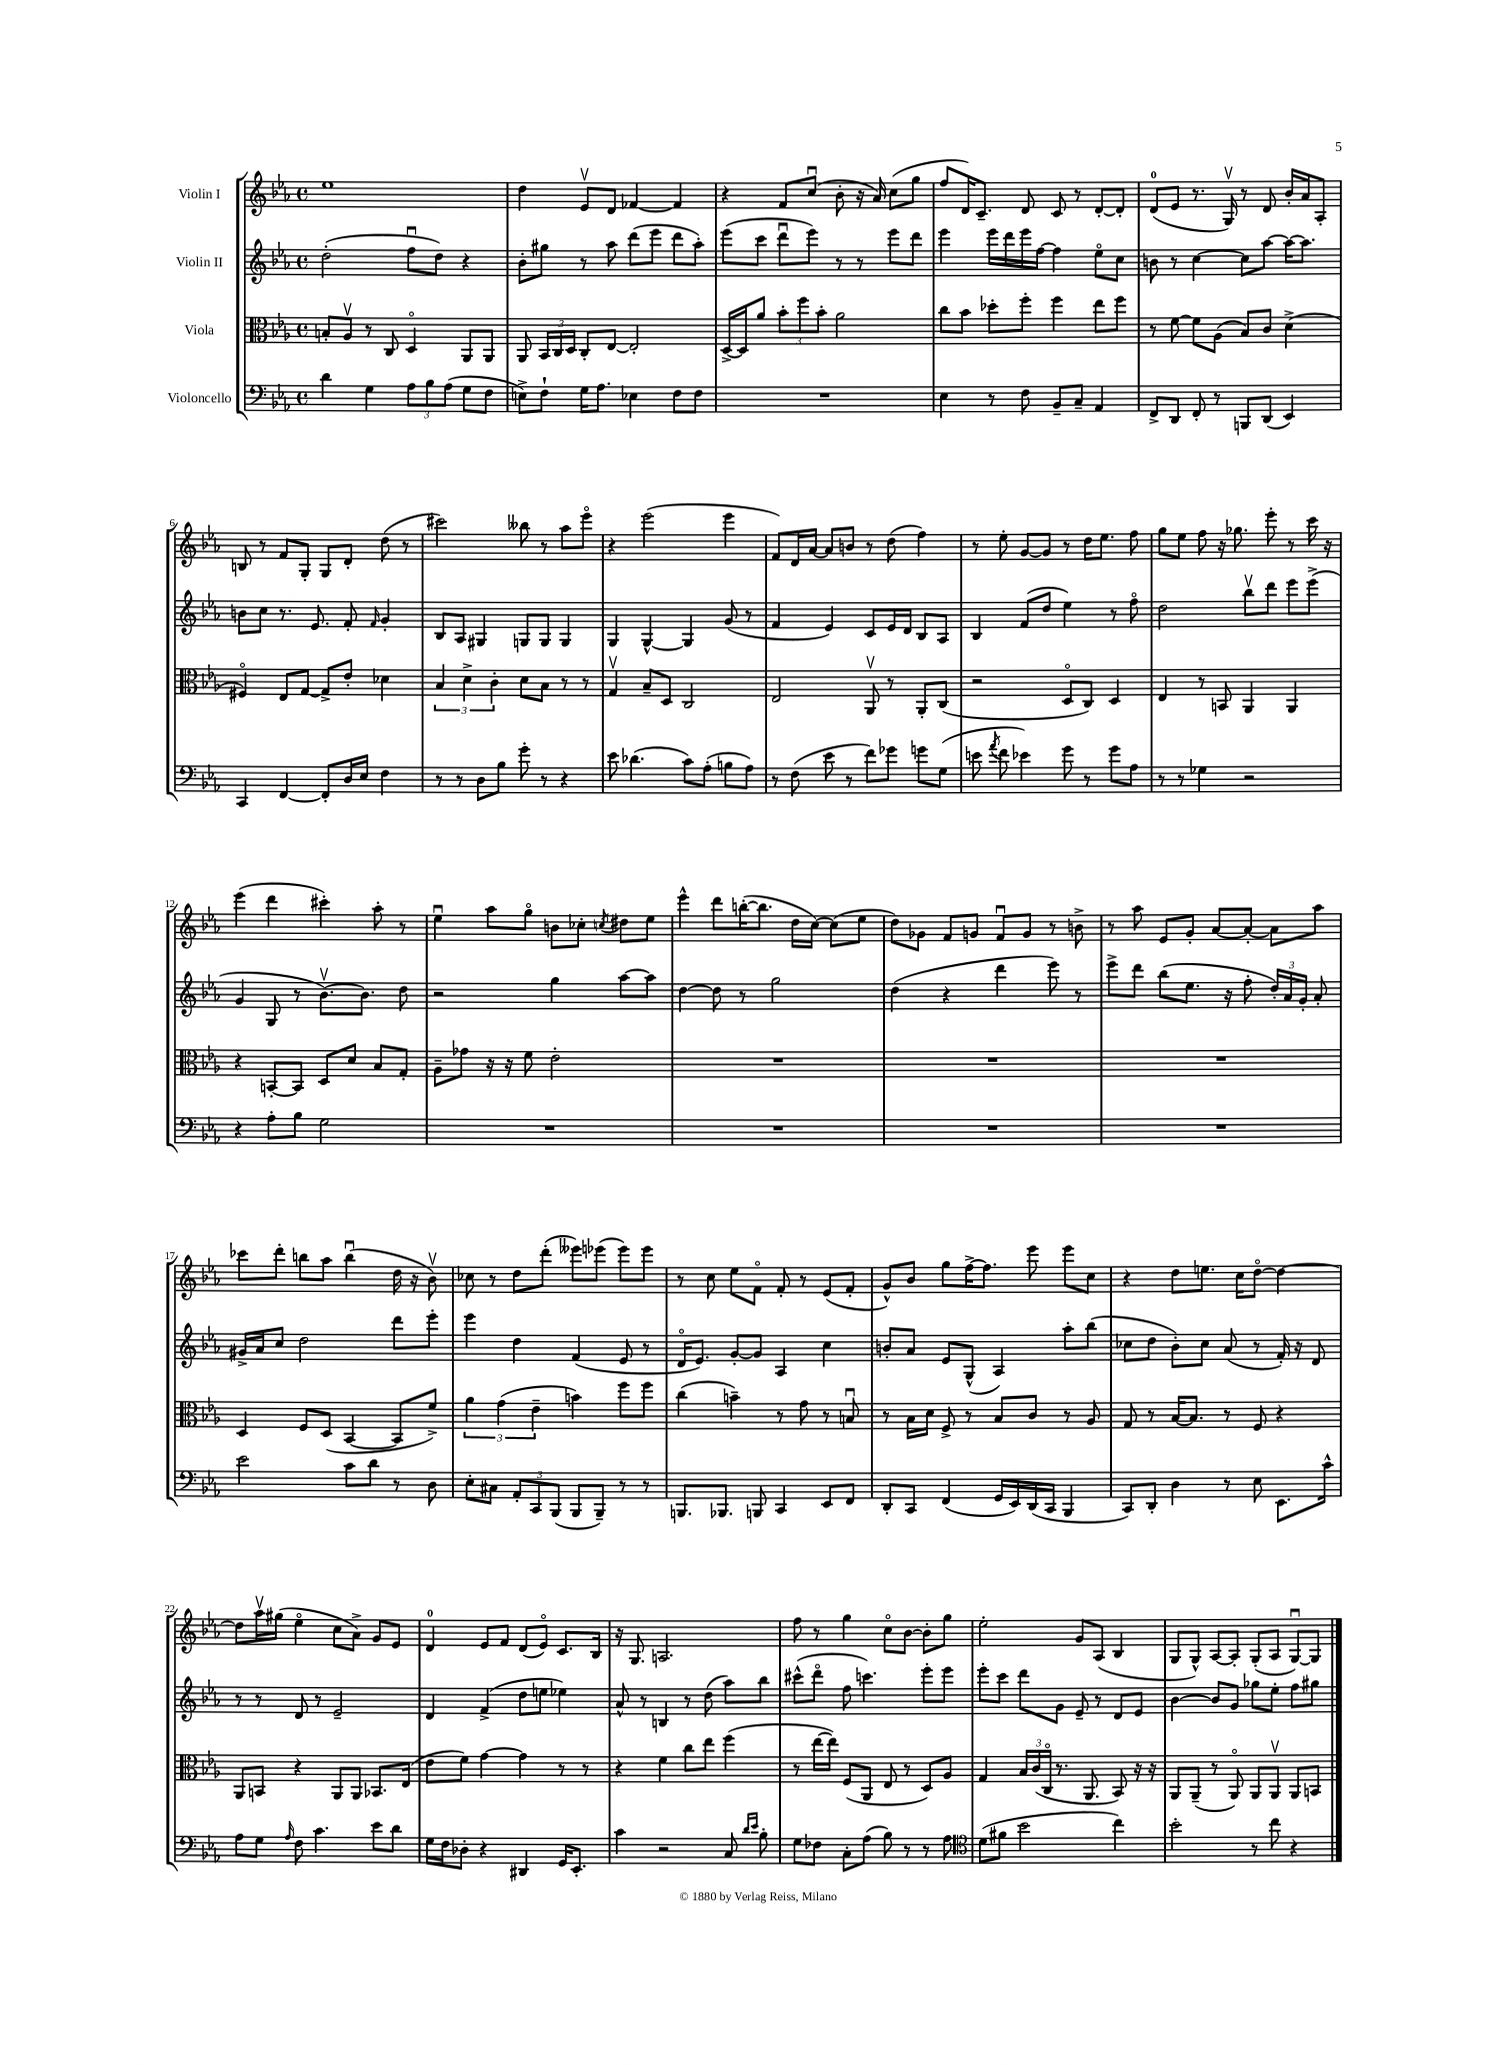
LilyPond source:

<<
\new StaffGroup <<
\new Staff = "s0" \with { instrumentName = "Violin I" } {
    \clef treble \key ees \major \defaultTimeSignature \time 4/4
    \autoBeamOff ees''1 |
    d''4 ees'8[\upbow d'8] fes'4~ fes'4 |
    r4 f'8[ c''8]\downbow( bes'8-. r16 aes'16) c''8[( g''8] |
    f''8[ d'16) c'8.]-- d'8 c'8 r8 d'8[~-. d'8]-. |
    d'8[-0( ees'8] r8. g16\upbow) r8 d'8 bes'16[-. aes'16 aes8]-. |
    b8 r8 f'8[ g8]-. g8[ d'8]-. d''8( r8 |
    cis'''2) beses''8 r8 aes''8[ ees'''8]\flageolet |
    r4 ees'''2( ees'''4 |
    f'8[) d'16 aes'16]~ aes'8[ b'8] r8 d''8( f''4) |
    r8 ees''8-. g'8[~ g'8] r8 d''16[ ees''8.] f''8 |
    g''8[ ees''8] f''8 r16 ges''8. ees'''8-. r8 c'''16 r16 |
    ees'''4( d'''4 cis'''4-.) aes''8-. r8 |
    ees''4\downbow aes''8[ g''8]\flageolet b'8[ ces''8]-. \acciaccatura { c''8 } dis''8[ ees''8] |
    ees'''4-^ d'''8[ b''16~-.( b''8.] d''16[ c''16]~) c''8[( ees''8] |
    d''8[) ges'8] f'8[ g'8] f'8[\downbow g'8] r8 b'8-> |
    r8 aes''8 ees'8[ g'8]-. aes'8[~ aes'8]~-. aes'8[ aes''8] |
    ces'''8[ d'''8]-. b''8[ aes''8] b''4\downbow( d''16 r16 bes'8\upbow) |
    ces''8 r8 d''8[ d'''8]-.( eeses'''8[) ees'''8]( ees'''8[) ees'''8] |
    r8 c''8 ees''8[ f'8]\flageolet f'8-. r8 ees'8[( f'8]-. |
    g'8[-^) bes'8] g''8[ f''16~-> f''8.] ees'''8 ees'''8[ c''8] |
    r4 d''8[ e''8.] c''16[ d''8]~\flageolet d''4~ |
    d''8[ aes''16\upbow gis''16]( ees''4\flageolet c''8[ aes'8]->) g'8[ ees'8] |
    d'4-0 ees'8[ f'8] d'8[( ees'8]\flageolet) c'8.[ bes16] |
    r16 g8. a2. |
    f''8 r8 g''4 c''8[\flageolet bes'8]~ bes'8[-. g''8] |
    ees''2-. g'8[ aes8]( bes4 |
    g8[ g8]-^) aes8[~ aes8]-. g8[-.( aes8] g8[~\downbow) g8] \bar "|." |
}
\new Staff = "s1" \with { instrumentName = "Violin II" } {
    \clef treble \key ees \major \defaultTimeSignature \time 4/4
    \autoBeamOff d''2-.( f''8[\downbow d''8]) r4 |
    bes'8[-. gis''8] r8 aes''8 d'''8[( ees'''8] d'''8[ aes''8]-.) |
    ees'''8[( c'''8] d'''8[\downbow ees'''8]) r8 r8 ees'''8[ d'''8] |
    ees'''4 ees'''16[ d'''16 ees'''16 f''16]~ f''4 ees''8[\flageolet c''8] |
    b'8 r8 c''4~ c''8[ aes''8]~ aes''16[~ aes''8.] |
    b'8[ c''8] r8. ees'8. f'8-. \grace { f'16 } g'4-. |
    bes8[ aes8] gis4 g8[ g8] g4 |
    g4 g4~-^ g4 g'8( r8 |
    f'4 ees'4) c'8[ ees'16 d'16] bes8[ aes8] |
    bes4 f'8[( d''8] ees''4) r8 f''8\flageolet |
    d''2 bes''8[\upbow d'''8] ees'''8[ ees'''8]->( |
    g'4 g8 r8 bes'8.[~\upbow) bes'8.] d''8 |
    r2 g''4 aes''8[~ aes''8] |
    d''4~ d''8 r8 g''2 |
    d''4( r4 d'''4 ees'''8) r8 |
    ees'''8[-> d'''8] bes''8[( ees''8.] r16 f''8-. \tuplet 3/2 { d''16[-.) aes'16 g'16]-. } aes'8-. |
    gis'16[-> aes'16 c''8] d''2 d'''8[ ees'''8]-. |
    ees'''4 d''4 f'4( ees'8 r8 |
    d'16[\flageolet ees'8.]) g'8[~-. g'8] aes4 c''4 |
    b'8[-. aes'8] ees'8[ g8]-^( aes4) aes''8[-. bes''8]( |
    ces''8[ d''8] bes'8[-.) ces''8] aes'8( r8 f'16-.) r16 d'8 |
    r8 r8 d'8 r8 ees'2-- |
    d'4 f'4->( d''8[ e''8] ees''4) |
    aes'8-^ r8 b4 r8 d''8( aes''8[) bes''8] |
    cis'''8[-^( d'''8]\flageolet f''8 c'''4.) ees'''8[-. ees'''8] |
    ees'''8[-. c'''8] d'''8[ g'8] ees'8-- r8 d'8[ ees'8] |
    bes'4~ bes'8[ g'8] ges''8[ ees''8]-. f''8[ gis''8] \bar "|." |
}
\new Staff = "s2" \with { instrumentName = "Viola" } {
    \clef alto \key ees \major \defaultTimeSignature \time 4/4
    \autoBeamOff b8[-. aes8]\upbow r8 c8 d4\flageolet aes,8[ aes,8] |
    aes,8 \tuplet 3/2 { bes,16[ c16 d16] } c8[-. ees8]~ ees2-. |
    d16[~-> d16 aes'8] \tuplet 3/2 { bes'8[-. f''8 bes'8]-. } aes'2 |
    c''8[ bes'8] des''8[-. f''8]-. f''4 ees''8[ f''8] |
    r8 f'8~ f'8[ aes8]( bes8[) c'8] d'4->( |
    fis4\flageolet) ees8[ g8]~ g8[-> ees'8]-. des'4 |
    \tuplet 3/2 { bes4 d'4-> c'4-. } d'8[ bes8] r8 r8 |
    g4\upbow bes8[-- d8] c2 |
    ees2 aes,8\upbow r8 aes,8[-. c8]( |
    r2 d8[\flageolet c8]) d4 |
    ees4 r8 b,8 aes,4 aes,4 |
    r4 b,8[~-. b,8] d8[ d'8] bes8[ g8]-. |
    aes8[-- ges'8] r16 r16 f'8 ees'2-. |
    R1 |
    R1 |
    R1 |
    d4 f8[ d8]( bes,4~ bes,8[ f'8]->) |
    \tuplet 3/2 { aes'4 g'4( ees'4-- } b'4) f''8[ f''8] |
    c''4( b'4--) r8 g'8 r8 b8\downbow |
    r8 bes16[ d'16] f8-> r8 bes8[ c'8] r8 aes8 |
    g8 r8 bes16[~ bes8.] r8 f8 r4 |
    aes,8[ b,8] r4 aes,8[ aes,8] bes,8.[ ees16]( |
    ees'8[ f'8]) g'4~ g'4 r8 r8 |
    r4 f'4 c''8[ ees''8] f''4( |
    r8 ees''16[~ ees''16]) f8[( aes,8] ees8 r8 d8[) aes8] |
    g4 \tuplet 3/2 { bes16[ c'16( c16]\flageolet } r8. aes,8. bes,8) r16 r16 |
    aes,8[ aes,8]--( r8 aes,8\flageolet) aes,8[ aes,8]\upbow aes,8[ b,8] \bar "|." |
}
\new Staff = "s3" \with { instrumentName = "Violoncello" } {
    \clef bass \key ees \major \defaultTimeSignature \time 4/4
    \autoBeamOff d'4 g4 \tuplet 3/2 { aes8[ bes8 aes8]( } g8[ f8] |
    e8[->) f8]-! g16[ aes8.] ees4 f8[ f8] |
    R1 |
    ees4 r8 f8 bes,8[-- c8]-- aes,4 |
    f,8[-> d,8] f,8-. r8 b,,8[ d,8]( ees,4) |
    c,4 f,4~ f,8[-. d16 ees16] f4 |
    r8 r8 d8[ bes8] g'8-. r8 r4 |
    ees'8 des'4.( c'8[) aes8]-.( b8[ aes8]) |
    r8 f8( ees'8 r8 f'8[) ges'8] g'8[ g8]( |
    e'8 \acciaccatura { aes'8 } f'8 ees'4) g'8 r8 g'8[ aes8] |
    r8 r8 ges4 r2 |
    r4 aes8[-. bes8] g2 |
    R1 |
    R1 |
    R1 |
    R1 |
    ees'2 c'8[ d'8] r8 d8 |
    ees8[-. cis8] \tuplet 3/2 { aes,8[-. c,8 bes,,8]( } bes,,8[ bes,,8]--) r8 r8 |
    b,,8.[ bes,,8.] b,,8 c,4 ees,8[ f,8] |
    d,8[-. c,8] f,4( g,16[ ees,16) d,16( c,16] bes,,4 |
    c,8[) d,8]-. d4 r8 ees8 ees,8.[ c'16]-^ |
    aes8[ g8] \grace { aes16 } f8 c'4. ees'8[ d'8] |
    g16[ f16 des8]-. r4 dis,4 g,16[ ees,8.]-. |
    c'4 r2 c8 \grace { d'16[ ees'16] } bes8-. |
    g8[ fes8] c8[-. aes8]( bes8) r8 r8 aes8 |
    \clef tenor d'8[( fis'8] bes'2 c''4) |
    bes'2-. r8 c''8 r4 \bar "|." |
}
>>
>>
